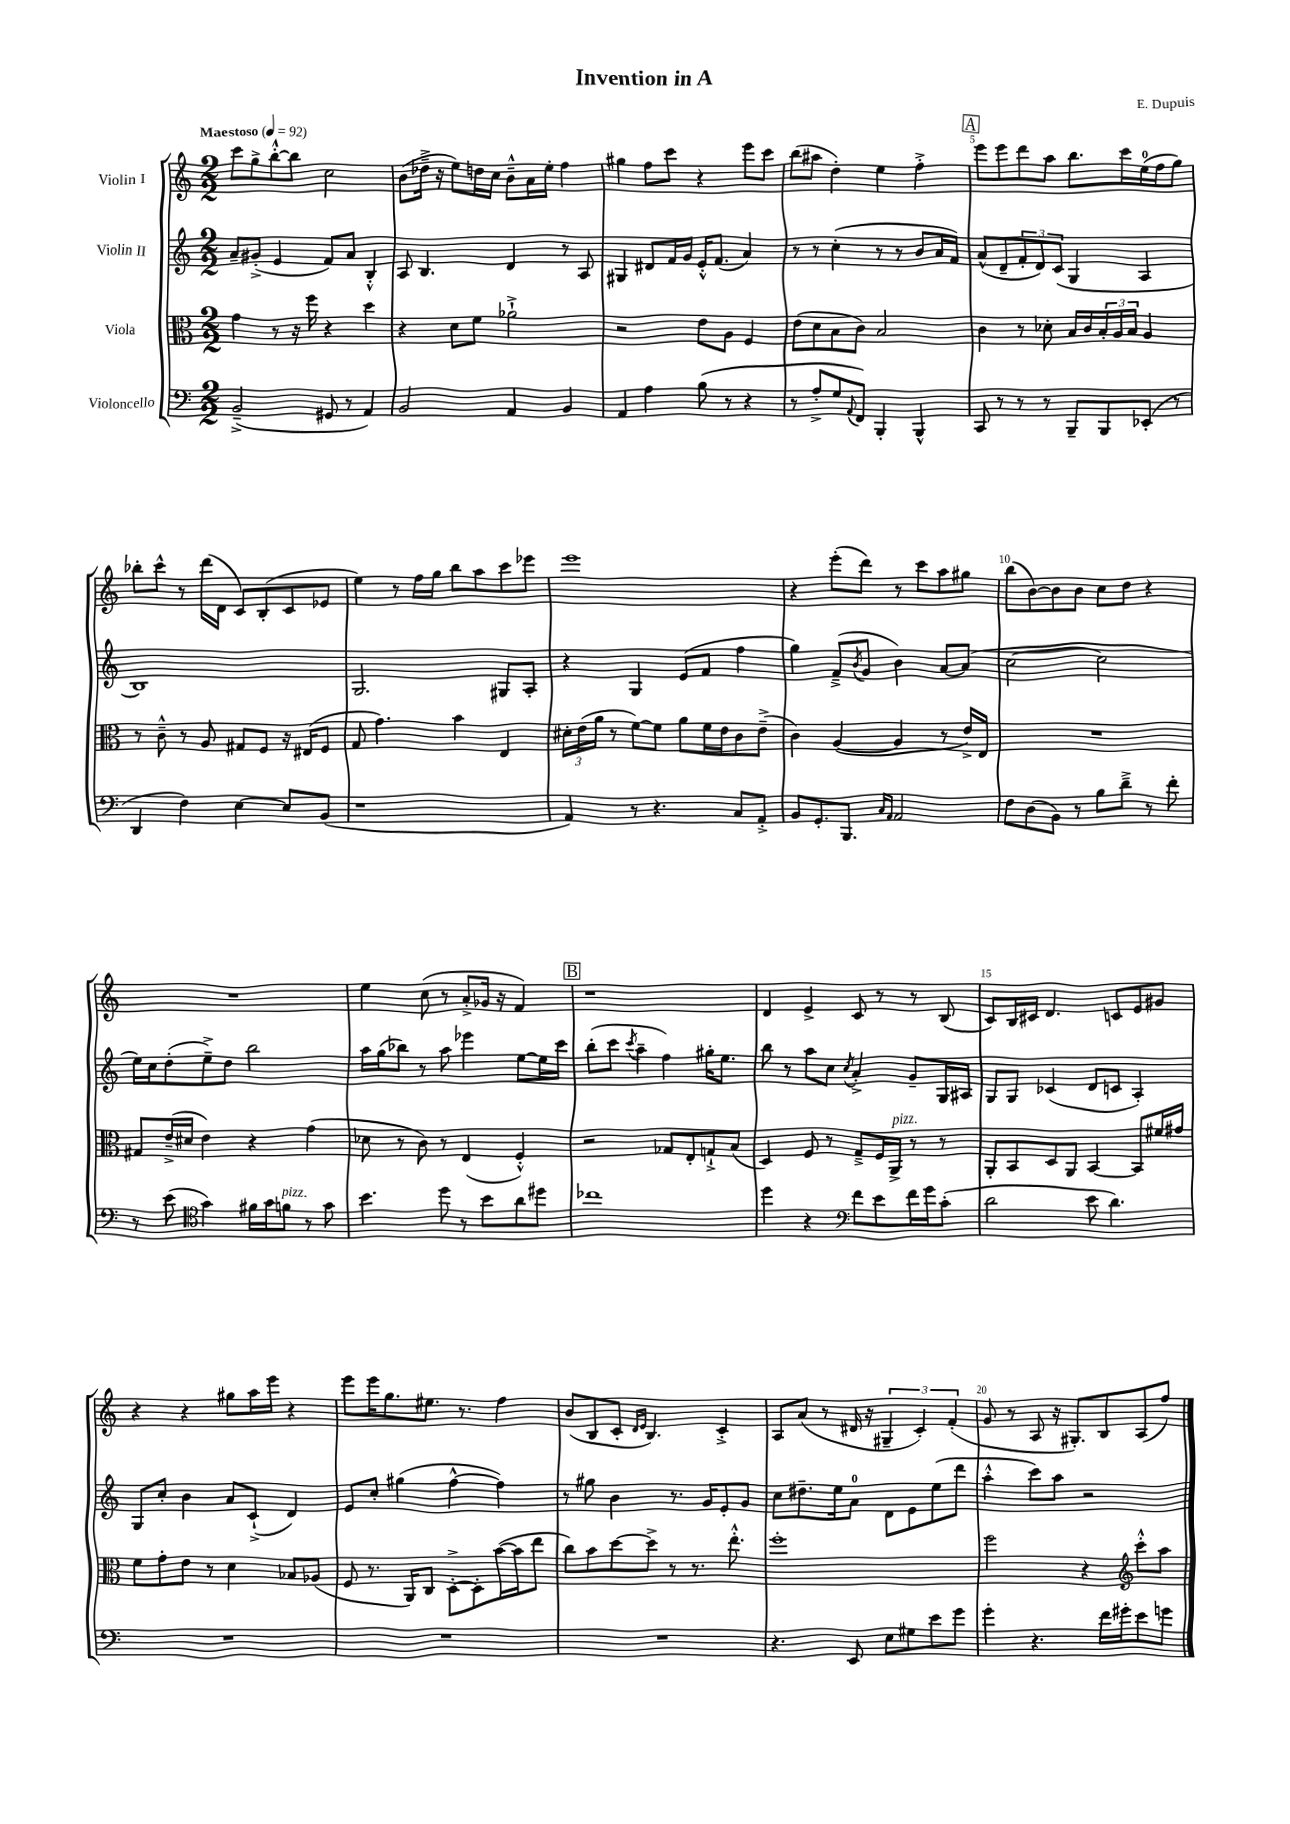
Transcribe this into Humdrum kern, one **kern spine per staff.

**kern	**kern	**kern	**kern
*staff4	*staff3	*staff2	*staff1
*clefF4	*clefC3	*clefG2	*clefG2
*k[]	*k[]	*k[]	*k[]
*M2/2	*M2/2	*M2/2	*M2/2
*MM92	*MM92	*MM92	*MM92
(2BB~^	4g	8a~	8ccc
.	.	(8g#'^	8gg^
.	8r	4e	[8bb'^^
.	16r	.	8bb]
.	16ff	.	.
8GG#	4r	8f)	2cc
8r	.	8a	.
4AA)	4dd	4B'^^	.
=	=	=	=
2BB	4r	8A	(8b
.	.	4.B	16dd-~^
.	.	.	16r
.	8d	.	8ee)
.	8f	.	16dd
.	.	.	16cc
4AA	2a-`^	4d	8b~^^
.	.	.	16a
.	.	.	16ee'
4BB	.	8r	4ff
.	.	8A	.
=	=	=	=
4AA	2r	4G#	4gg#
4A	.	8d#	8ff
.	.	16f	8ccc
.	.	16g	.
(8B	8e	16e'^^	4r
.	.	(8.f	.
8r	8A	.	.
4r	4F	4a)	8eee
.	.	.	8ccc
=	=	=	=
8r	(8e	8r	(8bb
8A'^	8d	8r	8aa#
8G	8B	(4cc'	4dd')
8qqAA	.	.	.
8FF)	8c)	.	.
4BBB'	2B	8r	4ee
.	.	8r	.
4BBB^^	.	8b	4ff'^
.	.	16a	.
.	.	16f)	.
=	=	=	=
8CC	4c	(8a^^	8eee
8r	.	8d~	8eee
8r	8r	12f'	8ddd
.	.	12d)	.
8r	8d-'	.	8aa
.	.	(12c	.
8BBB~	16B	4G	8.bb
.	16c	.	.
8BBB	24B'	.	.
.	24A	.	.
.	.	.	16ccc
.	24B	.	.
(8EE-'	4A	4A	(16ee
.	.	.	16ff
8r	.	.	8gg)
=	=	=	=
4DD	8r	1B)	8bb-'
.	8c~^^	.	8ccc^^
4F)	8r	.	8r
.	8A	.	(16ddd
.	.	.	16d
[4E	8G#	.	8c)
.	8F	.	(8B'
8E]	16r	.	8c
.	(16E#	.	.
(8BB	8F	.	8e-
=	=	=	=
1r	8G	2.G	4ee)
.	4.g)	.	.
.	.	.	8r
.	.	.	16ff
.	.	.	16gg
.	4b	.	8bb
.	.	.	8aa
.	4E	8G#	8ccc
.	.	8A'	8eee-
=	=	=	=
4AA)	24d#'	4r	1eee
.	(24e	.	.
.	24a	.	.
.	8r	.	.
8r	[8f)	4G	.
4.r	8f]	.	.
.	8a	(8e	.
.	16f	8f	.
.	16e	.	.
8C	8c	4ff	.
8AA'^	(8e~^	.	.
=	=	=	=
8BB	4c)	4gg)	4r
8.GG'	.	.	.
.	([4A	(8f~^	(8eee'
8.BBB	.	.	.
.	.	8qb	.
.	.	8g	8ddd)
16qqC	.	.	.
16qqAA	.	.	.
2AA	4A]	4b)	8r
.	.	.	8ccc
.	8r	[8a	8aa
.	16e^)	(8a]	8gg#
.	16E	.	.
=	=	=	=
8F	1r	[2cc	(8bb
(8D	.	.	[8b)
8BB)	.	.	8b]
8r	.	.	8b
8B	.	2cc]	8cc
8d~^	.	.	8dd
8r	.	.	4r
8f'	.	.	.
=	=	=	=
8r	8G#	16ee)	1r
.	.	16cc	.
(8e	(16e~^	(8dd'	.
.	16d#	.	.
*clefC4	*	*	*
4g)	4e)	8ee~^)	.
.	.	8dd	.
16f#	4r	2bb	.
16g	.	.	.
8f	.	.	.
8r	(4g	.	.
8g	.	.	.
=	=	=	=
4.b	8d-	16aa	4ee
.	.	(16gg	.
.	8r	8bb-)	.
.	8c)	8r	(8cc
8dd	8r	8aa	8r
8r	(4E	4eee-	8a'^
8b	.	.	16g-
.	.	.	16r
8a	4F'^^)	[8ee	4f)
8dd#	.	16ee]	.
.	.	16ccc	.
=	=	=	=
1cc-	2r	(8bb'	1r
.	.	8ccc	.
.	.	8qccc	.
.	.	4aa~	.
.	8G-	4ff)	.
.	8E'	.	.
.	8G`^	16gg#'	.
.	.	8.ee	.
.	(8B	.	.
=	=	=	=
4dd	4D)	8bb	4d
.	.	8r	.
4r	8F	8aa	4e^
.	8r	8cc	.
*clefF4	*	*	*
.	.	8qcc	.
8f	8G~^	4a'^	8c
8e	16F	.	8r
.	16AA^	.	.
16f	8r	8g~	8r
16g	.	.	.
(8c'	8r	16G	(8B
.	.	16A#	.
=	=	=	=
2d	8AA'	8G	8c)
.	8BB	8G	16B
.	.	.	16c#
.	8D	(4c-	4.d
.	8AA	.	.
8e	[4BB	8d	.
4.d)	.	8c	8c
.	8BB]	4A')	8e
.	16f#	.	8g#
.	16g#	.	.
=	=	=	=
1r	8f	8G	4r
.	8g'	8cc'	.
.	8e	4b	4r
.	8r	.	.
.	4d	8a	8gg#
.	.	(8c`^	16aa
.	.	.	16eee
.	8B-	4d)	4r
.	(8A-	.	.
=	=	=	=
1r	8F	8e	8eee
.	8.r	8cc'	16eee
.	.	.	8.gg
.	.	(4gg#	.
.	16AA)	.	.
.	8C	.	8.ee#
.	[8D'^	[4ff^^	.
.	.	.	8.r
.	8D']	.	.
.	([16b	4ff])	4ff
.	16b]	.	.
.	8ee	.	.
=	=	=	=
1r	8cc)	8r	(8b
.	8b	8gg#	8B
.	[8dd	4b	8c'
.	.	.	16qqd
.	.	.	16qqe
.	8dd^]	.	4.B)
.	8r	8.r	.
.	8.r	.	.
.	.	16g	.
.	.	8e'	4c'^
.	8.ee'^^	.	.
.	.	8g	.
=	=	=	=
4.r	1ff'	8cc	8A
.	.	8.dd#~	(8a
.	.	.	8r
.	.	16ee	.
8EE	.	8a	16d#
.	.	.	16r
8E	.	8d	6G#~
8G#	.	8e	.
.	.	.	6c')
8e	.	(8ee	.
.	.	.	(6f'
8g	.	8ddd	.
=	=	=	=
4g'	2ff	4aa'^^	8g
.	.	.	8r
4.r	.	8ccc)	8A
.	.	8aa	16r
.	.	.	8.G#')
.	4r	2r	.
16f	.	.	8B
16g#'	.	.	.
*	*clefG2	*	*
8e	8ccc'^^	.	(8A
8g	8aa	.	8ff)
==	==	==	==
*-	*-	*-	*-
